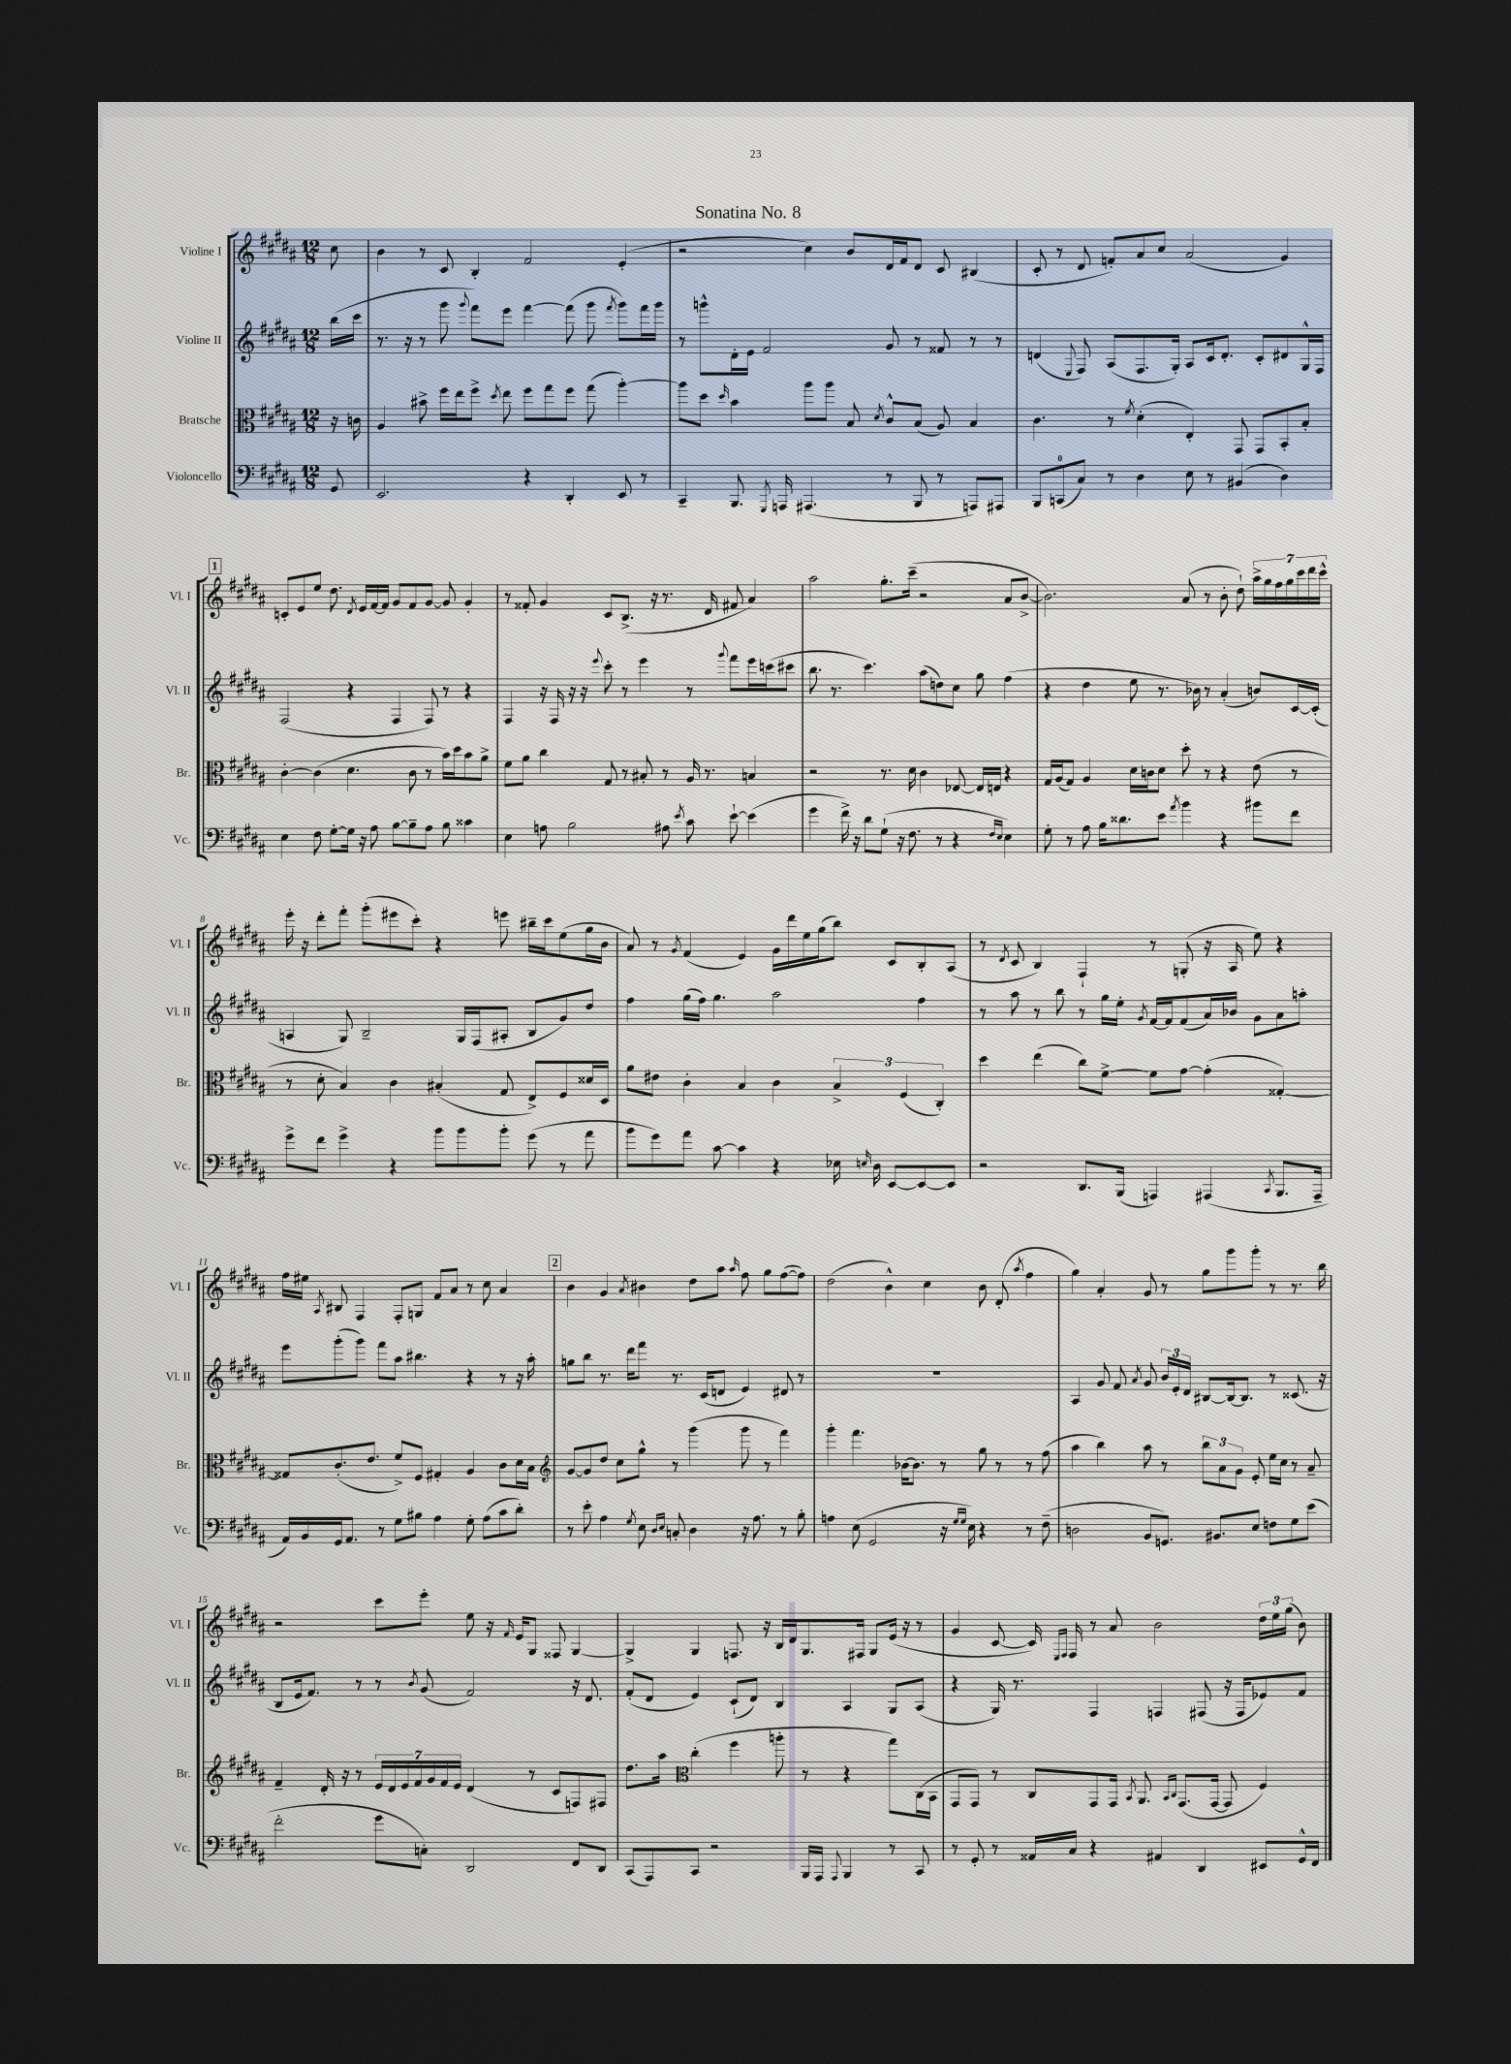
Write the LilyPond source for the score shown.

\header { title = "Sonatina No. 8" }
<<
\new StaffGroup <<
\new Staff = "s0" \with { instrumentName = "Violine I" shortInstrumentName = "Vl. I" } {
    \clef treble \key b \major \numericTimeSignature \time 12/8 \partial 8
    \autoBeamOff cis''8 |
    b'4 r8 cis'8 b4-. fis'2 e'4-.( |
    r2 cis''4) b'8[ dis'16 fis'16 dis'8] cis'8 bis4( |
    cis'8-. r8 dis'8 f'8[-.) ais'8 cis''8] ais'2( gis'4) |
    \mark \markup { \box "1" } c'8[-. e'8 e''8] dis''8. \acciaccatura { dis'8 } e'16[ fis'16~ fis'16] gis'8[ fis'8 gis'8]~ gis'8 gis'4-. |
    r8 fisis'8-. gis'4 cis'8[ b8.]->( r16 r8. dis'16 fis'8 ais'4) |
    ais''2 gis''8.[-. cis'''16]--( r2 ais'8[ b'8]~-> |
    b'2.) ais'8( r8 b'8-. dis''8-!) \tuplet 7/4 { ais''16[-> gis''16 fis''16 gis''16 cis'''16 dis'''16 cis'''16]-^ } |
    e'''16-. r16 dis'''8[-. fis'''8]-. gis'''8[-.( eis'''8 cis'''8]-.) r4 e'''8 bis''16[-- cis'''16 e''8( gis''16 b'16] |
    ais'8) r8 \acciaccatura { gis'8 } fis'4( e'4) gis'16[ dis'''16 e''16 gis''16( b''8]) cis'8[ b8-. ais8]( |
    r8 \acciaccatura { dis'8 } cis'8 b4) fis4-! r8 g8-.( r16 ais16 e''8) r4 |
    fis''16[ eis''16] \acciaccatura { ais8 } bis8 fis4 fis8[-. g8] fis'8[ ais'8] r8 cis''8 ais'4 |
    \mark \markup { \box "2" } b'4 gis'4 \acciaccatura { ais'8 } bis'4 dis''8[ ais''8] \grace { ais''16 } fis''8 gis''8[ fis''8~( fis''8]) |
    dis''2( b'4-^) cis''4 b'8 dis'8-.( \acciaccatura { ais''8 } fis''4 |
    gis''4) ais'4-. gis'8 r8 gis''8[ gis'''8 gis'''8]-. r8 r8. b''16 |
    r2 cis'''8[ e'''8]-. e''8 r16 \grace { fis'16 } e'16[ gis8] fisis8 gis4~ |
    gis4-> gis4 f8. r16 b16[ dis'16 gis8. fis16] gis8[ e'16]( r16 r8 |
    gis'4 cis'8~ cis'16) \grace { e16[ fis16] } fis16 r8 ais'8 b'2 \tuplet 3/2 { dis''16[ e''16 gis''16]( } b'8) \bar "|." |
}
\new Staff = "s1" \with { instrumentName = "Violine II" shortInstrumentName = "Vl. II" } {
    \clef treble \key b \major \numericTimeSignature \time 12/8 \partial 8
    \autoBeamOff b''16[( cis'''16] |
    r8. r16 r8 gis'''8 \appoggiatura { gis'''8 } fis'''8[) e'''8] fis'''4~ fis'''8( gis'''8 \acciaccatura { fis'''8 } gis'''8[) fis'''16 gis'''16] |
    r8 g'''8[-^ dis'16-. e'16] fis'2 gis'8 r8 fisis'8 r8 r8 |
    d'4( \appoggiatura { e8 } fis8) ais8[( fis8. gis16]-.) ais8[ cis'16 d'8.]-. cis'8[-. dis'8 gis16-^ fis16] |
    \mark \markup { \box "1" } fis2( r4 fis4 fis8) r8 r4 |
    fis4 r16 fis16 r16 r16 \appoggiatura { e'''8 } cis'''8-. r8 e'''4 r8 \appoggiatura { gis'''8 } fis'''8[ e'''16 c'''16( cis'''8] |
    b''8. r8. cis'''4.) ais''8[( d''8) cis''8] gis''8 fis''4( |
    r4 dis''4 e''8 r8. bes'16) r8 ais'4-.( b'8[) cis'16~ cis'16]-.( |
    a4 gis8) b2-- gis16[ fis16( ais8]-. b8[ gis'8) dis''8] |
    fis''4 gis''16[( fis''16]) gis''4. ais''2 fis''4 |
    r8 ais''8 r8 b''8 r8 gis''16[ e''16]-. \acciaccatura { gis'8 } fis'16[~ fis'16 fis'8( ais'16) bes'16] gis'8[ ais'8 a''8]-. |
    e'''8[ gis'''8-.( gis'''8]) fis'''8[ ais''8] bis''4. r4 r8 r16 ais''16-. |
    \mark \markup { \box "2" } g''8[ b''8] r8. dis'''16[ fis'''8] r8. cis'16[( d'8] e'4) dis'8 r8 |
    R1. |
    ais4 gis'8 fis'8 \acciaccatura { ais'8 } gis'8 \tuplet 3/2 { b'16[ e'16-. dis'16] } bis8[~ bis16~ bis8.] r8 cisis'8.( r16 |
    b8[ e'16 fis'8.]) r8 r8 \acciaccatura { b'8 } gis'8( fis'2) r16 dis'8. |
    fis'8[-.( dis'8] e'4) cis'8[-!( dis'8]) b4 ais4 gis8[ ais8]( |
    r4 gis16) r8. fis4 f4 fis8( r16 fis16[ ees'8) fis'8] \bar "|." |
}
\new Staff = "s2" \with { instrumentName = "Bratsche" shortInstrumentName = "Br." } {
    \clef alto \key b \major \numericTimeSignature \time 12/8 \partial 8
    \autoBeamOff r16 c'16 |
    ais4 bis'8-> fis''16[ e''16 fis''8]-> \acciaccatura { dis''8 } e''8 fis''8[ gis''8 fis''8] gis''8( ais''4~-.) |
    ais''8[ dis''8] \grace { dis''16 } b'4 ais''8[ ais''8] b8 \acciaccatura { dis'8 } cis'8[-^ b8]( ais8) b4 |
    cis'4. r8 \acciaccatura { fis'8 } dis'4-.( e4-.) gis,8 gis,8[ b,8-. b8]-. |
    \mark \markup { \box "1" } cis'4~-. cis'4( dis'4. cis'8 r8 b'16[) dis''16 b'8 ais'8]-> |
    fis'8[ ais'8] cis''4 gis8 r8 bis8-. r8 ais16 r8. b4 |
    r2 r8. dis'16 cis'4 ees8~ ees16[ e16] r4 |
    gis16[ ais16( gis8]) ais4 dis'16[ c'16 dis'8] dis''8-. r8 r4 e'8( r8 |
    r8 dis'8-. b4) cis'4 bis4-.( gis8 e8[->) fis8 disis'16 dis16] |
    ais'8[ eis'8] cis'4-. b4 cis'4 \tuplet 3/2 { b4-> fis4( cis4-.) } |
    dis''4 e''4( cis''8[) fis'8]~-> fis'8[ gis'8]~ gis'4-.( gisis4~-.) |
    gisis8[ cis'8.-.( e'8.] fis'8[->) fis8] gis4-. ais4 cis'8[ dis'16 b16] |
    \mark \markup { \box "2" } \clef treble gis'8[~ gis'8 dis''8] cis''8[ gis''8]-^ r8 gis'''4( gis'''8 r8 fis'''4) |
    gis'''4-. fis'''4. bes'16[~ bes'8.] r8 gis''8 r8 r8 fis''8( |
    ais''4 b''4) ais''8 r8 \tuplet 3/2 { b''8[ ais'8 gis'8] } e'8-. e''16[ cis''16] r8 ais'8-- |
    fis'4-- dis'16-. r16 r8 \tuplet 7/4 { e'16[ dis'16 e'16 fis'16 gis'16 fis'16 e'16] } dis'4( r8 cis'8[ f8) fis8] |
    dis''8.[ ais''16] \clef alto cis''4-.( fis''4 a''8-. r8 r4 gis''8[) cis16( b,16] |
    gis,8[ gis,8]) r8 cis8[ gis,8 gis,16] \acciaccatura { b,8 } ais,8. \grace { b,16[ cis16] } gis,8.[( gis,16]~ gis,8 fis4) \bar "|." |
}
\new Staff = "s3" \with { instrumentName = "Violoncello" shortInstrumentName = "Vc." } {
    \clef bass \key b \major \numericTimeSignature \time 12/8 \partial 8
    \autoBeamOff gis,8 |
    e,2. r4 dis,4-. e,8 r8 |
    cis,4-- b,,8. \acciaccatura { gis,,8 } a,,16 ais,,4.( r8 b,,8 r8 a,,8[) ais,,8] |
    b,,8[ c,8-0( cis8]) r8 dis4 e8 r8 bis,4( dis4) |
    \mark \markup { \box "1" } e4 fis8 gis8[~-. gis16] r16 ais8 b8[~ b8-- ais8] b8 cisis'4 |
    e4 a8 b2 ais8 \acciaccatura { e'8 } cis'8 e'8~-! e'4( |
    gis'4 fis'16->) r16 dis'8[ gis8]-!( r16 fis8. r8 r4 \grace { fis16[ e16] } e4) |
    gis8-. r8 ais8 b16[ disis'8. e'8] \acciaccatura { ais'8 } b'4 r4 bis'8[ fis'8] |
    gis'8[-> fis'8] gis'4-> r4 b'8[ b'8 b'8]-. gis'8( r8 ais'8 |
    b'8[ gis'8) ais'8] cis'8~ cis'4 r4 ees16 \grace { e16 } dis16 e,8[~ e,8~ e,8] |
    r2 dis,8.[ b,,16]( a,,4) ais,,4( \acciaccatura { cis,8 } b,,8.[ ais,,16]-- |
    ais,16[) b,16 gis,16 ais,8.] r8 gis8[ bis8] ais4 gis8-. ais8[( cis'8 dis'8]-.) |
    \mark \markup { \box "2" } r8 e'8-. ais4 \acciaccatura { gis8 } e8 \grace { dis16[ e16] } c8-. dis4 r16 ais8. r8 b8-. |
    a4 e8( gis,2 r16 \grace { gis16[ gis16] } e16) r4 r8 fis8--( |
    d2 b,8[ g,8.]) bis,8.[ e8] f8[ gis8 e'8]( |
    fis'2-. gis'8[ c8]-.) dis,2 fis,8[ dis,8] |
    cis,8[( ais,,8) cis,8] r2 b,,16[ ais,,16] \appoggiatura { ais,,8 } b,,4 r8 cis,8 |
    r8 gis,8-. r8 aisis,16[ cis16] r4 ais,4 dis,4 eis,8[ gis,16-^ fis,16] \bar "|." |
}
>>
>>
